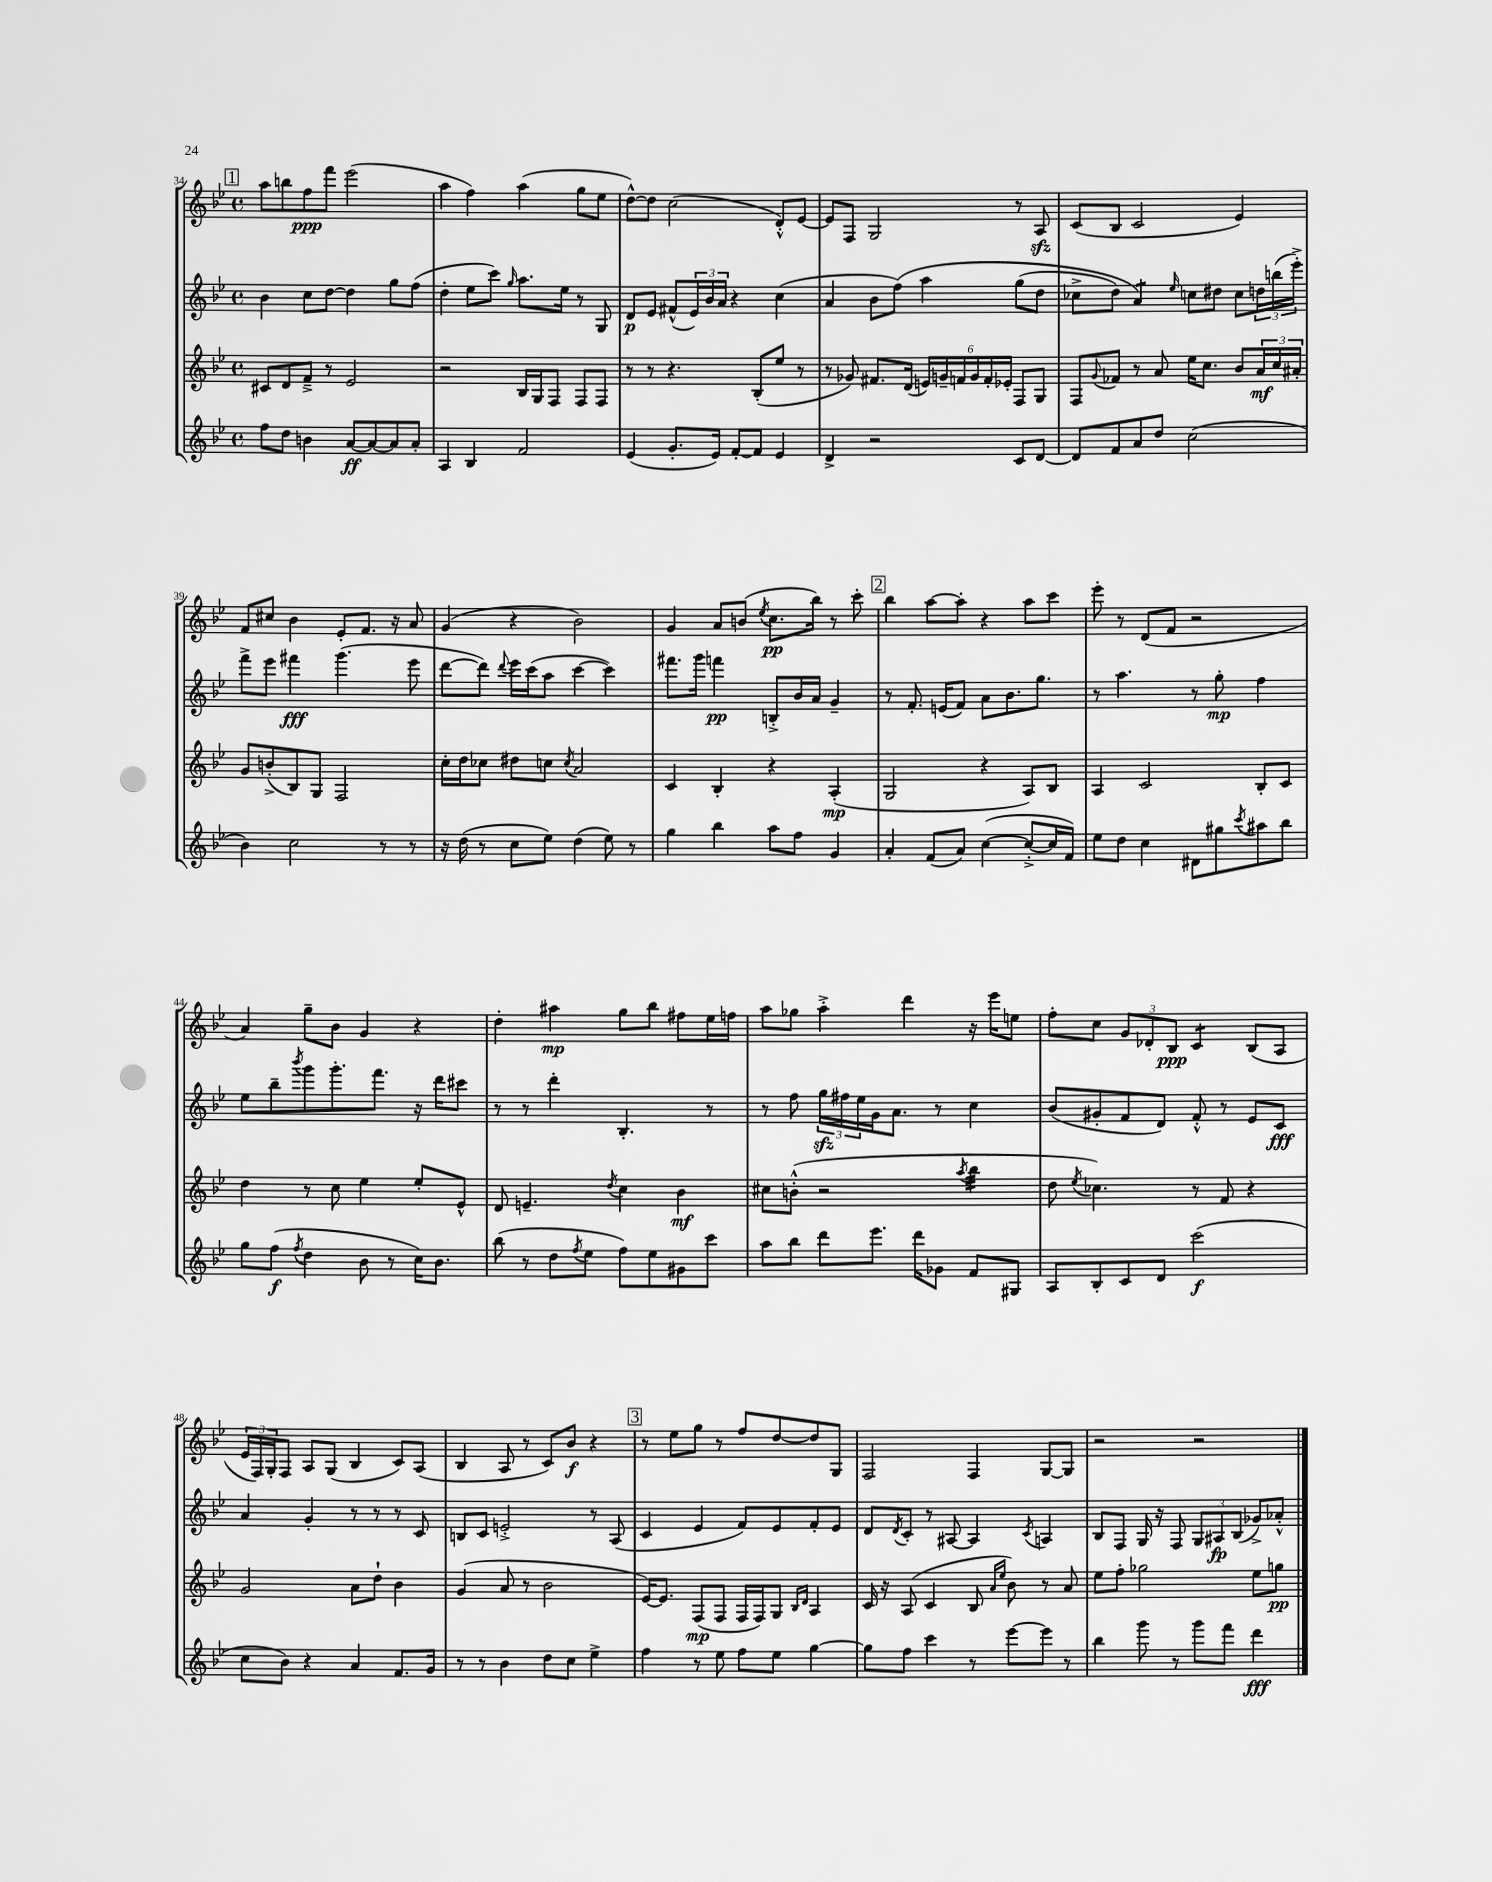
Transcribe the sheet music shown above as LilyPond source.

<<
\new StaffGroup <<
\new Staff = "s0" {
    \clef treble \key bes \major \defaultTimeSignature \time 4/4
    \mark \markup { \box "1" } a''8 b''8 f''8\ppp f'''8 ees'''2( |
    a''4 f''4) a''4( g''8 ees''8 |
    d''8~-^) d''8 c''2( d'8-.-^) ees'8~ |
    ees'8 f8 g2 r8 a8\sfz |
    c'8( bes8 c'2 ees'4) |
    f'8 cis''8 bes'4 ees'8-. f'8. r16 a'8 |
    g'4( r4 bes'2) |
    g'4 a'8 b'8( \acciaccatura { ees''8 } c''8.\pp bes''16) r8 c'''8-. |
    \mark \markup { \box "2" } bes''4 a''8~ a''8-. r4 a''8 c'''8 |
    ees'''8-. r8 d'8( f'8 r2 |
    a'4) g''8-- bes'8 g'4 r4 |
    d''4-. ais''4\mp g''8 bes''8 fis''8 ees''16 f''16 |
    a''8 ges''8 a''4-.-> d'''4 r16 ees'''16 e''8 |
    f''8-. c''8 \tuplet 3/2 { g'8 des'8-. bes8\ppp } c'4:8 bes8( a8 |
    \tuplet 3/2 { ees'16 f16) g16-. } f8 a8 g8( bes4 c'8) a8( |
    bes4 a8 r8 c'8) bes'8\f r4 |
    \mark \markup { \box "3" } r8 ees''8 g''8 r8 f''8 d''8~ d''8 g8 |
    f2 f4 g8~ g8 |
    r2 r2 \bar "|." |
}
\new Staff = "s1" {
    \clef treble \key bes \major \defaultTimeSignature \time 4/4
    \mark \markup { \box "1" } bes'4 c''8 d''8~ d''4 g''8 f''8( |
    d''4-. ees''8 c'''8) \grace { g''16 } a''8. ees''16 r8 g8 |
    d'8\p ees'8 fis'8-^( \tuplet 3/2 { ees'16) bes'16 a'16 } r4 c''4( |
    a'4 bes'8 f''8)\( a''4 g''8( d''8 |
    ces''8-> d''8) a'4:8\) \grace { ees''16 } c''8 dis''8 c''8 \tuplet 3/2 { d''16 b''16( ees'''16-.->) } |
    f'''8-> ees'''8 fis'''4\fff g'''4.( ees'''8 |
    d'''8~ d'''8) \appoggiatura { d'''8 } ees'''16 c'''16( a''8 c'''4~ c'''4) |
    fis'''8. g'''16 f'''4\pp b8-.-> bes'16 a'16 g'4-- |
    \mark \markup { \box "2" } r8 f'8.-. e'16( f'8) a'8 bes'8. g''8. |
    r8 a''4. r8 g''8-.\mp f''4 |
    ees''8 bes''8-- \acciaccatura { bes'''8 } g'''8 g'''8.-. f'''8. r16 d'''16 cis'''8 |
    r8 r8 d'''4-. bes4.-. r8 |
    r8 f''8 \tuplet 3/2 { g''16\sfz fis''16 ees''16 } g'16 a'8. r8 c''4 |
    bes'8( gis'8-. f'8 d'8) f'8-.-^ r8 ees'8 c'8\fff |
    a'4 g'4-. r8 r8 r8 c'8 |
    b8 c'8 e'2-.-> r8 a8( |
    \mark \markup { \box "3" } c'4 ees'4 f'8) ees'8 f'8-. ees'8 |
    d'8 \acciaccatura { d'8 } c'8-. r8 ais8~ ais4 \acciaccatura { c'8 } a4 |
    bes8 f8 g16 r16 f8 \tuplet 3/2 { g8 ais8\fp bes8( } ges'8->) aes'8-.-^ \bar "|." |
}
\new Staff = "s2" {
    \clef treble \key bes \major \defaultTimeSignature \time 4/4
    \mark \markup { \box "1" } cis'8 d'8 f'8---> r8 ees'2 |
    r2 bes16 g16 f8 f8 f8 |
    r8 r8 r4. bes8-.( ees''8 r8 |
    r8 ges'8) fis'8. d'16( \tuplet 6/4 { e'16) g'16-- f'16 g'16 f'16-. ees'16-. } f8 g8 |
    f8 \appoggiatura { g'8 } fes'8 r8 a'8 ees''16 c''8. bes'8 \tuplet 3/2 { a'16\mf c''16 ais'16-. } |
    g'8 b'8-.->( bes8) g8 f2 |
    c''16-. d''16 ces''8 dis''8 c''8 \acciaccatura { c''8 } a'2 |
    c'4 bes4-. r4 a4-.\mp( |
    \mark \markup { \box "2" } g2 r4 a8) bes8 |
    a4 c'2 bes8-. c'8 |
    d''4 r8 c''8 ees''4 ees''8-. ees'8-^ |
    d'8 e'4.-- \acciaccatura { d''8 } c''4 bes'4\mf |
    cis''8 b'8-.-^( r2 \acciaccatura { a''8 } bes''4:32 |
    d''8 \acciaccatura { ees''8 } ces''4.) r8 f'8 r4 |
    g'2 a'8 d''8-! bes'4 |
    g'4( a'8 r8 bes'2 |
    \mark \markup { \box "3" } ees'16~) ees'8. f8\mp( f8 f16 f16) g8 \grace { bes16 d'16 } a4 |
    c'16 r16 a8( c'4 bes8 \grace { a'16 ees''16 } bes'8) r8 a'8 |
    ees''8 f''8-. ges''2 ees''8 g''8\pp \bar "|." |
}
\new Staff = "s3" {
    \clef treble \key bes \major \defaultTimeSignature \time 4/4
    \mark \markup { \box "1" } f''8 d''8 b'4 a'8~\ff a'8~ a'8 a'8-. |
    a4 bes4 f'2 |
    ees'4( g'8.-. ees'16) f'8~-. f'8 ees'4 |
    d'4-> r2 c'8 d'8~ |
    d'8 f'8 a'8 d''8 c''2( |
    bes'4) c''2 r8 r8 |
    r16 d''16( r8 c''8 ees''8) d''4( ees''8) r8 |
    g''4 bes''4 a''8 f''8 g'4 |
    \mark \markup { \box "2" } a'4-. f'8( a'8) c''4~( c''8~-.-> c''16 f'16) |
    ees''8 d''8 c''4 dis'8 gis''8 \acciaccatura { c'''8 } ais''8 bes''8 |
    g''8 f''8\f( \acciaccatura { f''8 } d''4 bes'8 r8 c''16) bes'8. |
    bes''8( r8 d''8 \acciaccatura { f''8 } ees''8 f''8) ees''8 gis'8 c'''8 |
    a''8 bes''8 d'''8 ees'''8. d'''16 ges'8 f'8 gis8 |
    a8 bes8-. c'8 d'8 c'''2\f( |
    c''8 bes'8) r4 a'4 f'8. g'16 |
    r8 r8 bes'4 d''8 c''8 ees''4-> |
    \mark \markup { \box "3" } f''4 r8 ees''8 f''8 ees''8 g''4~ |
    g''8 f''8 c'''4 r8 ees'''8~ ees'''8 r8 |
    bes''4 g'''8 r8 g'''8 f'''8 d'''4\fff \bar "|." |
}
>>
>>
\layout { \context { \Score currentBarNumber = #34 } }
